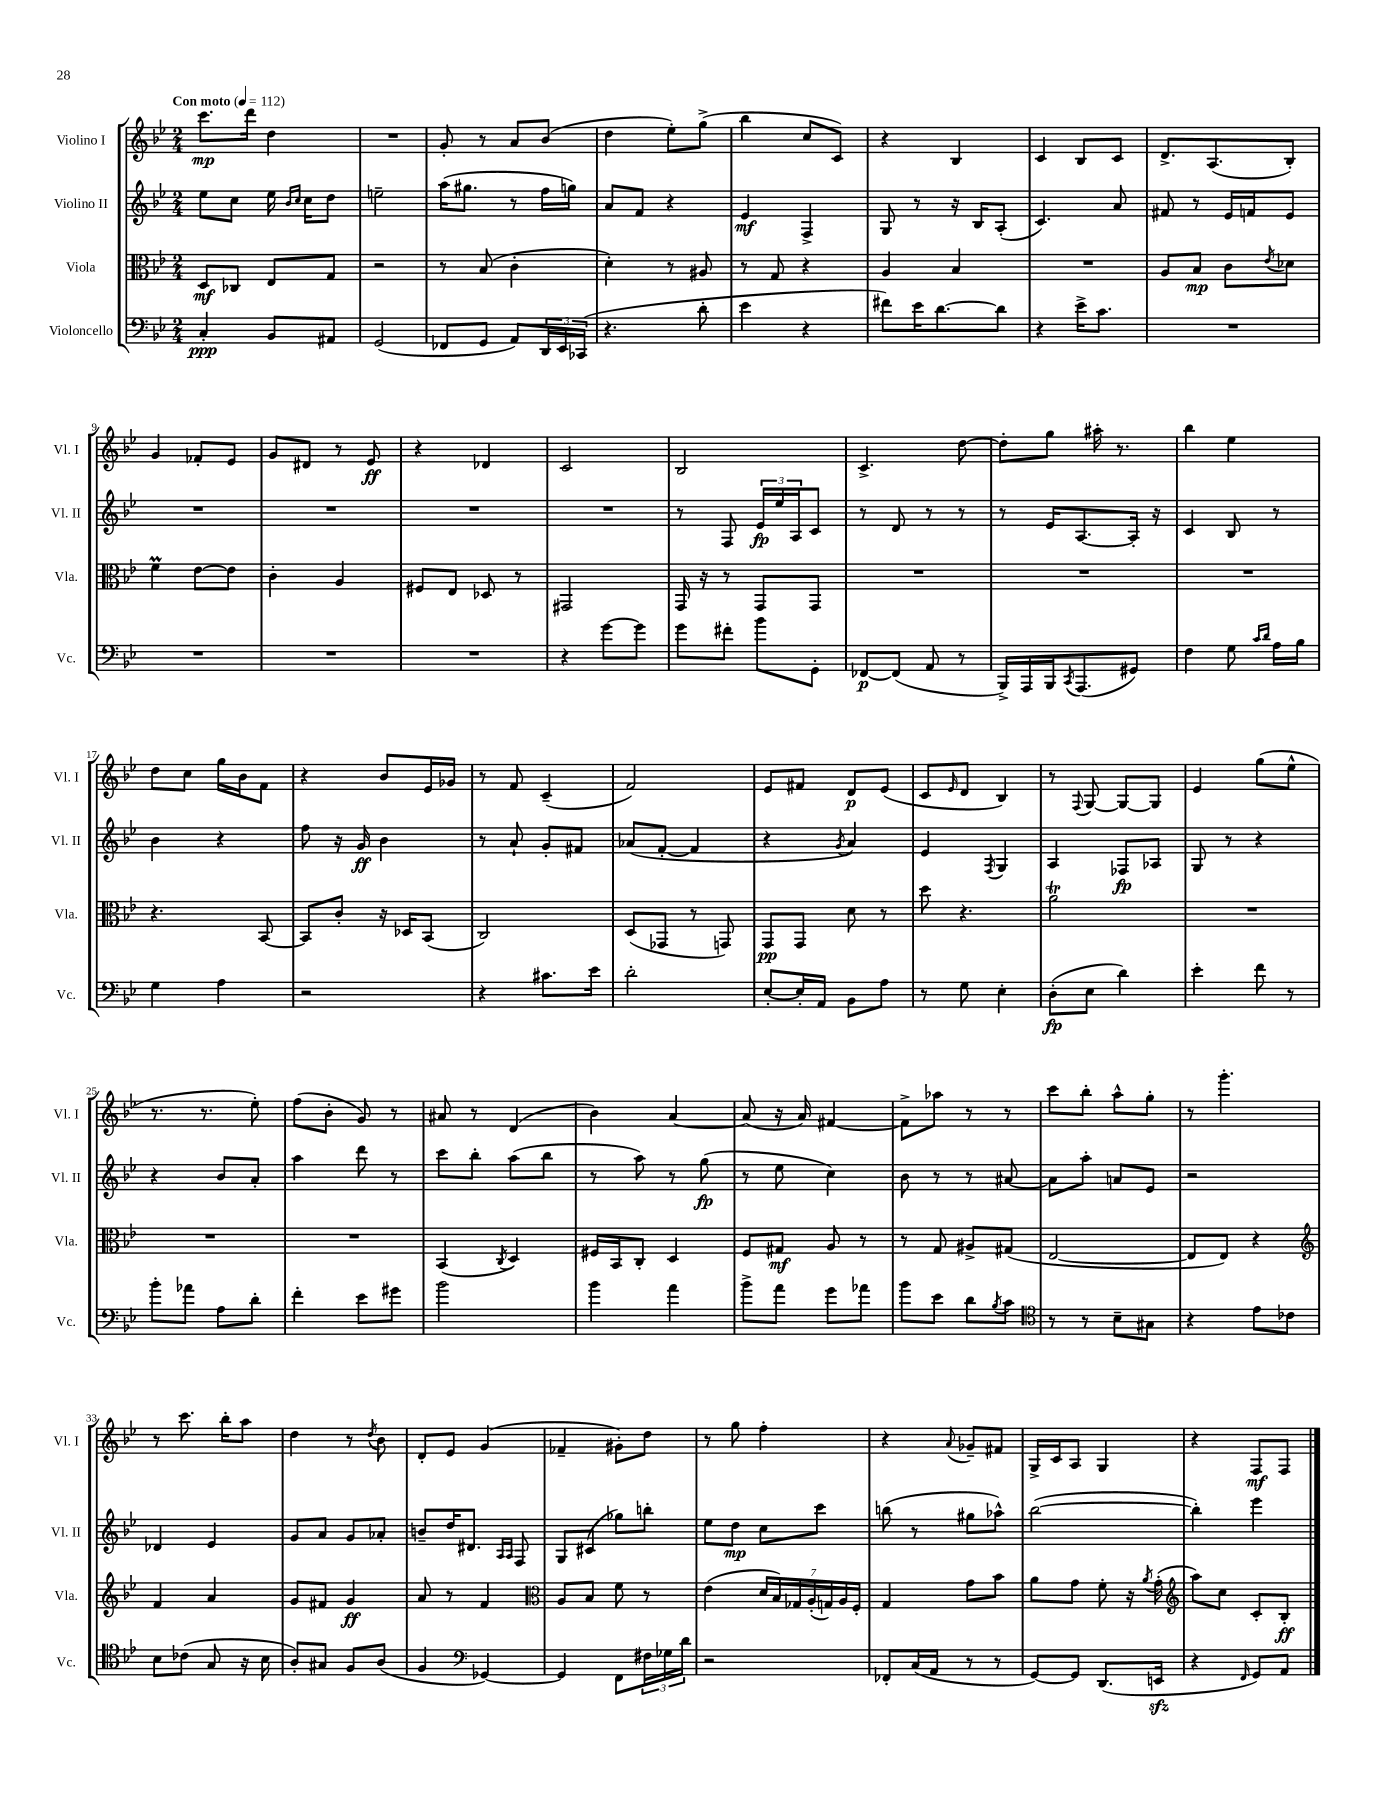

**kern	**kern	**kern	**kern
*staff4	*staff3	*staff2	*staff1
*clefF4	*clefC3	*clefG2	*clefG2
*k[b-e-]	*k[b-e-]	*k[b-e-]	*k[b-e-]
*M2/4	*M2/4	*M2/4	*M2/4
*MM112	*MM112	*MM112	*MM112
4C'	8D	8ee-	8.ccc
.	8C-	8cc	.
.	.	.	16ddd
8BB-	8E-	16ee-	4dd
.	.	16qqb-	.
.	.	16qqcc	.
.	.	16cc	.
8AA#	8G	8dd	.
=	=	=	=
(2GG	2r	2ee~	2r
=	=	=	=
8FF-	8r	(16aa	8g'
.	.	8.gg#	.
8GG	(8B-	.	8r
8AA)	4c'	8r	8a
24DD	.	16ff	(8b-
24EE-	.	.	.
.	.	16gg)	.
(24CC-	.	.	.
=	=	=	=
4.r	4d')	8a	4dd
.	.	8f	.
.	8r	4r	8ee-')
8d'	8A#	.	(8gg^
=	=	=	=
4e-	8r	4e-	4bb-
.	8G	.	.
4r	4r	4F^	8cc
.	.	.	8c)
=	=	=	=
8f#)	4A	8G	4r
16e-	.	8r	.
[8.d	.	.	.
.	4B-	16r	4B-
.	.	16B-	.
8d]	.	(8A'	.
=	=	=	=
4r	2r	4.c)	4c
16e-^	.	.	8B-
8.c	.	.	.
.	.	8a	8c
=	=	=	=
2r	8A	8f#	8.d^
.	8B-	8r	.
.	.	.	(8.A
.	8c	16e-	.
.	.	16f	.
.	8qe-	.	.
.	8d-	8e-	8B-')
=	=	=	=
2r	4f	2r	4g
.	[8e-	.	8f-'
.	8e-]	.	8e-
=	=	=	=
2r	4c'	2r	8g
.	.	.	8d#
.	4A	.	8r
.	.	.	8e-
=	=	=	=
2r	8F#	2r	4r
.	8E-	.	.
.	8D-	.	4d-
.	8r	.	.
=	=	=	=
4r	2GG#	2r	2c
[8g	.	.	.
8g]	.	.	.
=	=	=	=
8g	16GG	8r	2B-
.	16r	.	.
8f#'	8r	8F	.
8b-	8GG	24e-	.
.	.	24ee-	.
.	.	24A	.
8GG'	8GG	8c	.
=	=	=	=
[8FF-	2r	8r	4.c^
(8FF-]	.	8d	.
8AA	.	8r	.
8r	.	8r	[8dd
=	=	=	=
16BBB-^)	2r	8r	8dd']
16AAA	.	.	.
16BBB-	.	16e-	8gg
8qCC	.	.	.
(8.AAA	.	[8.A	.
.	.	.	16aa#'
.	.	.	8.r
8GG#)	.	16A']	.
.	.	16r	.
=	=	=	=
4F	2r	4c	4bb-
8G	.	8B-	4ee-
16qqc	.	.	.
16qqd	.	.	.
16A	.	8r	.
16B-	.	.	.
=	=	=	=
4G	4.r	4b-	8dd
.	.	.	8cc
4A	.	4r	16gg
.	.	.	16b-
.	[8BB-	.	8f
=	=	=	=
2r	8BB-]	8ff	4r
.	8c'	16r	.
.	.	16g	.
.	16r	4b-	8b-
.	16D-	.	.
.	(8BB-	.	16e-
.	.	.	16g-
=	=	=	=
4r	2C)	8r	8r
.	.	8a`	8f
8.c#	.	8g'	(4c~
.	.	8f#	.
16e-	.	.	.
=	=	=	=
2d'	(8D	(8a-	2f)
.	8GG-	[8f'	.
.	8r	4f]	.
.	8GG)	.	.
=	=	=	=
[8E-'	8GG	4r	8e-
16E-']	8GG	.	8f#
16AA	.	.	.
.	.	8qg	.
8BB-	8d	4a)	8d
8A	8r	.	(8e-
=	=	=	=
8r	8dd	4e-	8c
.	.	.	16qqe-
8G	4.r	.	8d
.	.	8qF	.
4E-'	.	4G	4B-)
=	=	=	=
(8D'	2a	4A	8r
.	.	.	8qqF
8E-	.	.	[8G
4d)	.	8F-	8G_
.	.	8A-	8G]
=	=	=	=
4e-'	2r	8G	4e-
.	.	8r	.
8f	.	4r	(8gg
8r	.	.	8ee-^^
=	=	=	=
8b-'	2r	4r	8.r
8a-	.	.	.
.	.	.	8.r
8A	.	8b-	.
8d'	.	8a'	8ee-')
=	=	=	=
4f'	2r	4aa	(8ff
.	.	.	8b-'
8e-	.	8ddd	8g)
8g#	.	8r	8r
=	=	=	=
2b-	(4BB-	8ccc	8a#
.	.	8bb-'	8r
.	8qC	.	.
.	4D)	(8aa	(4d
.	.	8bb-	.
=	=	=	=
4b-	16F#	8r	4b-)
.	16BB-	.	.
.	8C'	8aa)	.
4a	4D	8r	[4a
.	.	(8gg	.
=	=	=	=
8b-^	8F	8r	(8a]
8a	8G#	8ee-	16r
.	.	.	16a)
8g	8A	4cc)	[4f#
8a-	8r	.	.
=	=	=	=
8b-	8r	8b-	8f#^]
8e-	8G	8r	8aa-
8d	8A#^	8r	8r
8qB-	.	.	.
8c	(8G#	[8a#	8r
=	=	=	=
*clefC4	*	*	*
8r	[2E-	8a#]	8ccc
8r	.	8aa'	8bb-'
8B-~	.	8a	8aa^^
8G#	.	8e-	8gg'
=	=	=	=
4r	8E-]	2r	8r
.	8E-)	.	4.ggg'
8e-	4r	.	.
8c-	.	.	.
=	=	=	=
*	*clefG2	*	*
8B-	4f	4d-	8r
(8c-	.	.	8.ccc
8G	4a	4e-	.
.	.	.	16bb-'
16r	.	.	8aa
16B-	.	.	.
=	=	=	=
8A')	8g	8g	4dd
8G#	8f#	8a	.
8F	4g	8g	8r
.	.	.	8qdd
(8A	.	8a-'	8b-
=	=	=	=
4F	8a	8b~	8d'
.	8r	16dd	8e-
.	.	8.d#	.
*clefF4	*	*	*
[4GG-)	4f	.	(4g
.	.	16qqA	.
.	.	16qqA	.
.	.	8F	.
=	=	=	=
*	*clefC3	*	*
4GG-]	8A	8G	4f-~
.	8B-	(8c#	.
8FF	8f	8gg-)	8g#')
24F#	8r	8bb'	8dd
24G-	.	.	.
24d	.	.	.
=	=	=	=
2r	(4e-	8ee-	8r
.	.	8dd	8gg
.	28d	8cc	4ff'
.	28B-)	.	.
.	28G-	.	.
.	(28A'	.	.
.	.	8ccc	.
.	28G)	.	.
.	28A	.	.
.	28F'	.	.
=	=	=	=
8FF-'	4G	(8bb	4r
(16C	.	8r	.
16AA	.	.	.
.	.	.	8qqa
8r	8g	8gg#	8g-~
8r	8b-	8aa-^^)	8f#
=	=	=	=
[8GG)	8a	([2bb-	16G^
.	.	.	16c
8GG]	8g	.	8A
(8.DD	8f'	.	4G
.	16r	.	.
.	8qa	.	.
16EE	(16g'	.	.
=	=	=	=
*	*clefG2	*	*
4r	8aa)	4bb-'])	4r
.	8cc	.	.
16qqFF	.	.	.
8GG)	8c'	4eee-	8F
8AA	8B-'	.	8F
==	==	==	==
*-	*-	*-	*-
